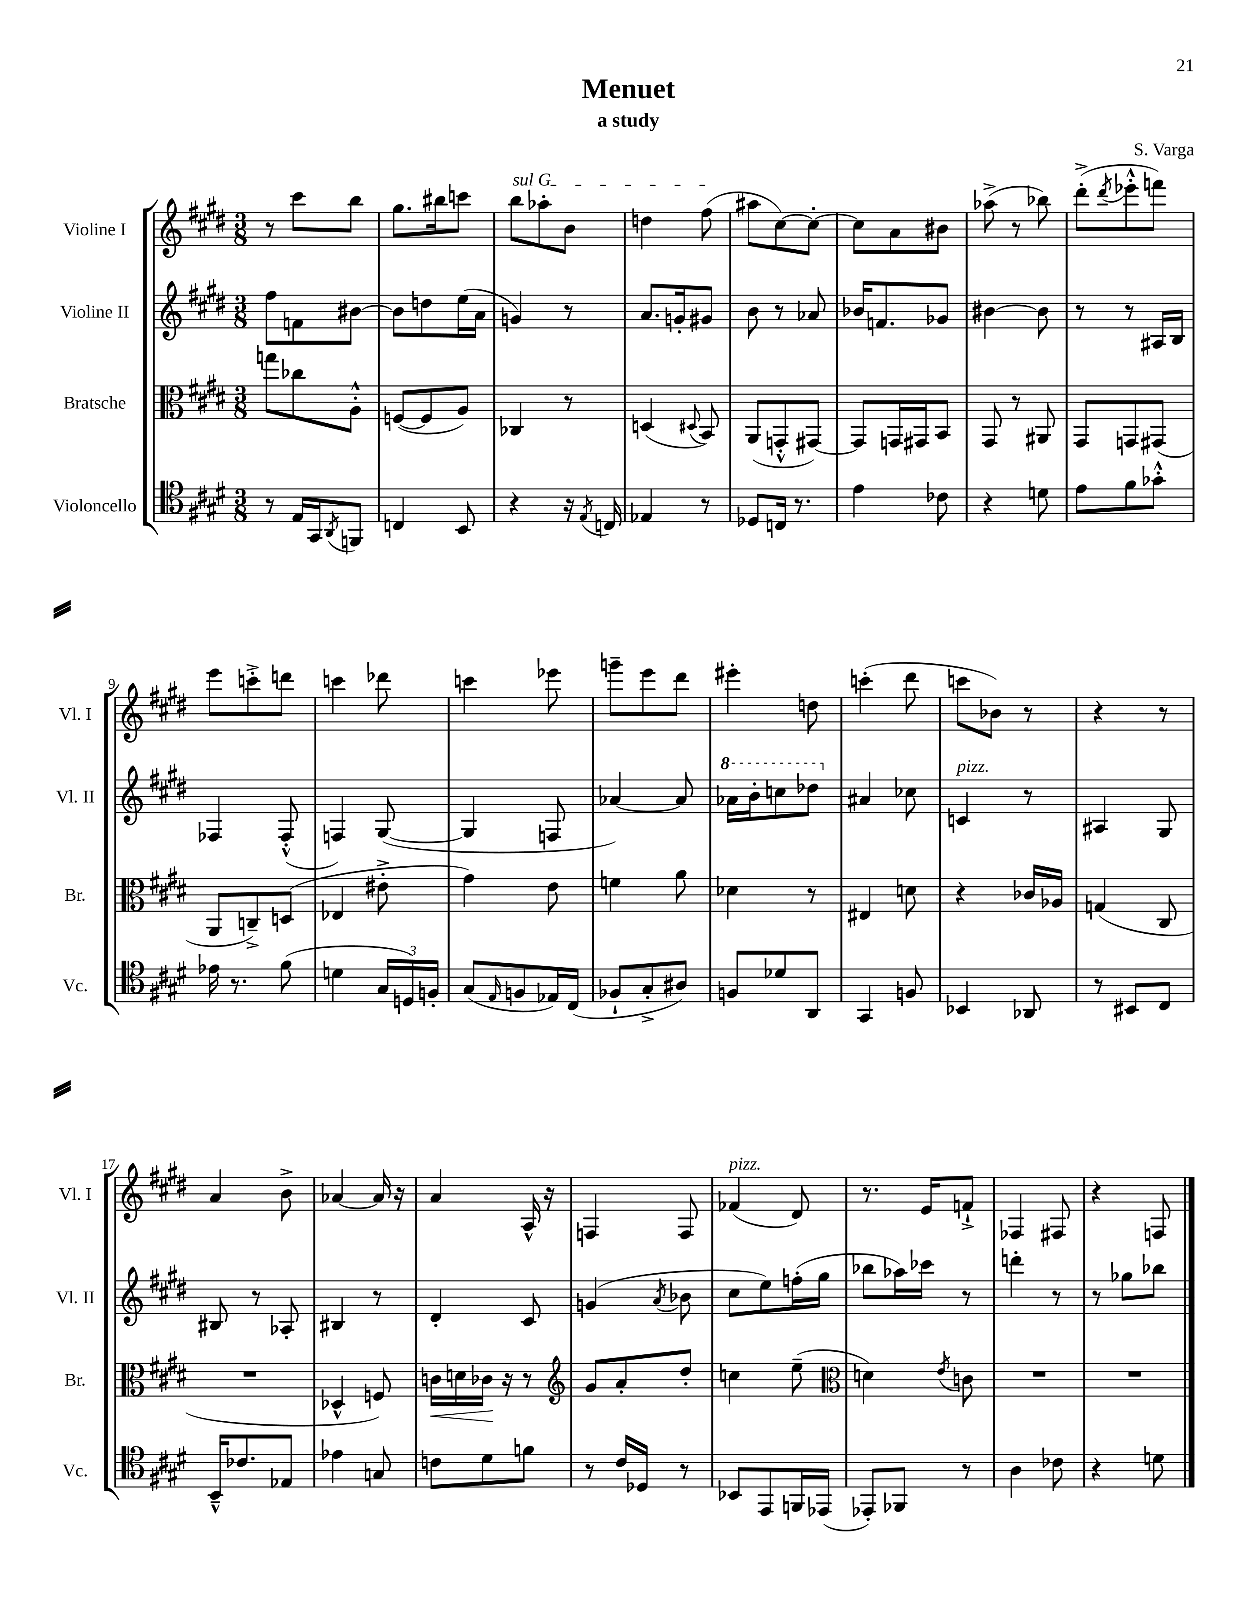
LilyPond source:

\header { title = "Menuet" composer = "S. Varga" subtitle = "a study" }
<<
\new StaffGroup <<
\new Staff = "s0" \with { instrumentName = "Violine I" shortInstrumentName = "Vl. I" } {
    \clef treble \key e \major \numericTimeSignature \time 3/8
    r8 cis'''8 b''8 |
    gis''8. bis''16 c'''8 |
    \once \override TextSpanner.bound-details.left.text = \markup { \italic "sul G" } b''8\startTextSpan aes''8-. b'8 |
    d''4 fis''8\stopTextSpan( |
    ais''8 cis''8~) cis''8~-. |
    cis''8 a'8 bis'8 |
    aes''8->( r8 bes''8) |
    dis'''8-.->( \acciaccatura { dis'''8 } ees'''8-.-^ f'''8) |
    e'''8 c'''8-.-> d'''8 |
    c'''4 des'''8 |
    c'''4 ees'''8 |
    g'''8-- e'''8 dis'''8 |
    eis'''4-. d''8 |
    c'''4-.( dis'''8 |
    c'''8 bes'8) r8 |
    r4 r8 |
    a'4 b'8-> |
    aes'4~ aes'16 r16 |
    a'4 a16-^ r16 |
    f4 f8 |
    fes'4^\markup { \italic "pizz." }( dis'8) |
    r8. e'16 f'8-!-> |
    fes4 fis8 |
    r4 f8 \bar "|." |
}
\new Staff = "s1" \with { instrumentName = "Violine II" shortInstrumentName = "Vl. II" } {
    \clef treble \key e \major \numericTimeSignature \time 3/8
    fis''8 f'8 bis'8~ |
    bis'8 d''8 e''16( a'16 |
    g'4) r8 |
    a'8. g'16-. gis'8 |
    b'8 r8 aes'8 |
    bes'16 f'8. ges'8 |
    bis'4~ bis'8 |
    r8 r8 ais16 b16 |
    fes4 fes8-.-^( |
    f4) gis8~( |
    gis4 f8 |
    aes'4~) aes'8 |
    \ottava #1 aes''16 b''16-. c'''8 des'''8 \ottava #0 |
    ais'4 ces''8 |
    c'4^\markup { \italic "pizz." } r8 |
    ais4 gis8 |
    bis8 r8 aes8-. |
    bis4 r8 |
    dis'4-. cis'8 |
    g'4( \acciaccatura { a'8 } bes'8 |
    cis''8 e''8) f''16-.( gis''16 |
    bes''8 aes''16) ces'''16 r8 |
    d'''4-. r8 |
    r8 ges''8 bes''8 \bar "|." |
}
\new Staff = "s2" \with { instrumentName = "Bratsche" shortInstrumentName = "Br." } {
    \clef alto \key e \major \numericTimeSignature \time 3/8
    g''8 ces''8 a8-.-^ |
    f8~( f8 a8) |
    ces4 r8 |
    d4( \appoggiatura { dis8 } b,8) |
    a,8( g,8-.-^ gis,8~) |
    gis,8 g,16 gis,16 b,8 |
    gis,8 r8 ais,8 |
    gis,8 g,8 gis,8( |
    a,8 c8--->) d8( |
    ees4 eis'8-.-> |
    gis'4) e'8 |
    f'4 a'8 |
    des'4 r8 |
    eis4 d'8 |
    r4 ces'16 aes16 |
    g4( cis8 |
    R4. |
    des4-^ f8) |
    c'16\< d'16 ces'16\! r16 r8 |
    \clef treble gis'8 a'8-. dis''8-. |
    c''4 e''8--( |
    \clef alto d'4) \acciaccatura { e'8 } c'8 |
    R4. |
    R4. \bar "|." |
}
\new Staff = "s3" \with { instrumentName = "Violoncello" shortInstrumentName = "Vc." } {
    \clef tenor \key e \major \numericTimeSignature \time 3/8
    r8 e16 gis,16 \acciaccatura { a,8 } f,8 |
    c4 b,8 |
    r4 r16 \acciaccatura { e8 } c16 |
    ees4 r8 |
    des8 c16 r8. |
    e'4 ces'8 |
    r4 d'8 |
    e'8 fis'8 ges'8-.-^ |
    ees'16 r8. fis'8( |
    d'4 \tuplet 3/2 { gis16 d16) f16-. } |
    gis8( \grace { e16 } f8 ees16) cis16( |
    fes8-! gis8-.-> ais8) |
    f8 des'8 a,8 |
    gis,4 f8 |
    bes,4 aes,8 |
    r8 bis,8 cis8 |
    b,16---^ ces'8. ees8 |
    ees'4 g8 |
    c'8 dis'8 f'8 |
    r8 cis'16 des16 r8 |
    bes,8 e,8 f,16 ees,16( |
    ees,8-.) fes,8 r8 |
    a4 ces'8 |
    r4 d'8 \bar "|." |
}
>>
>>
